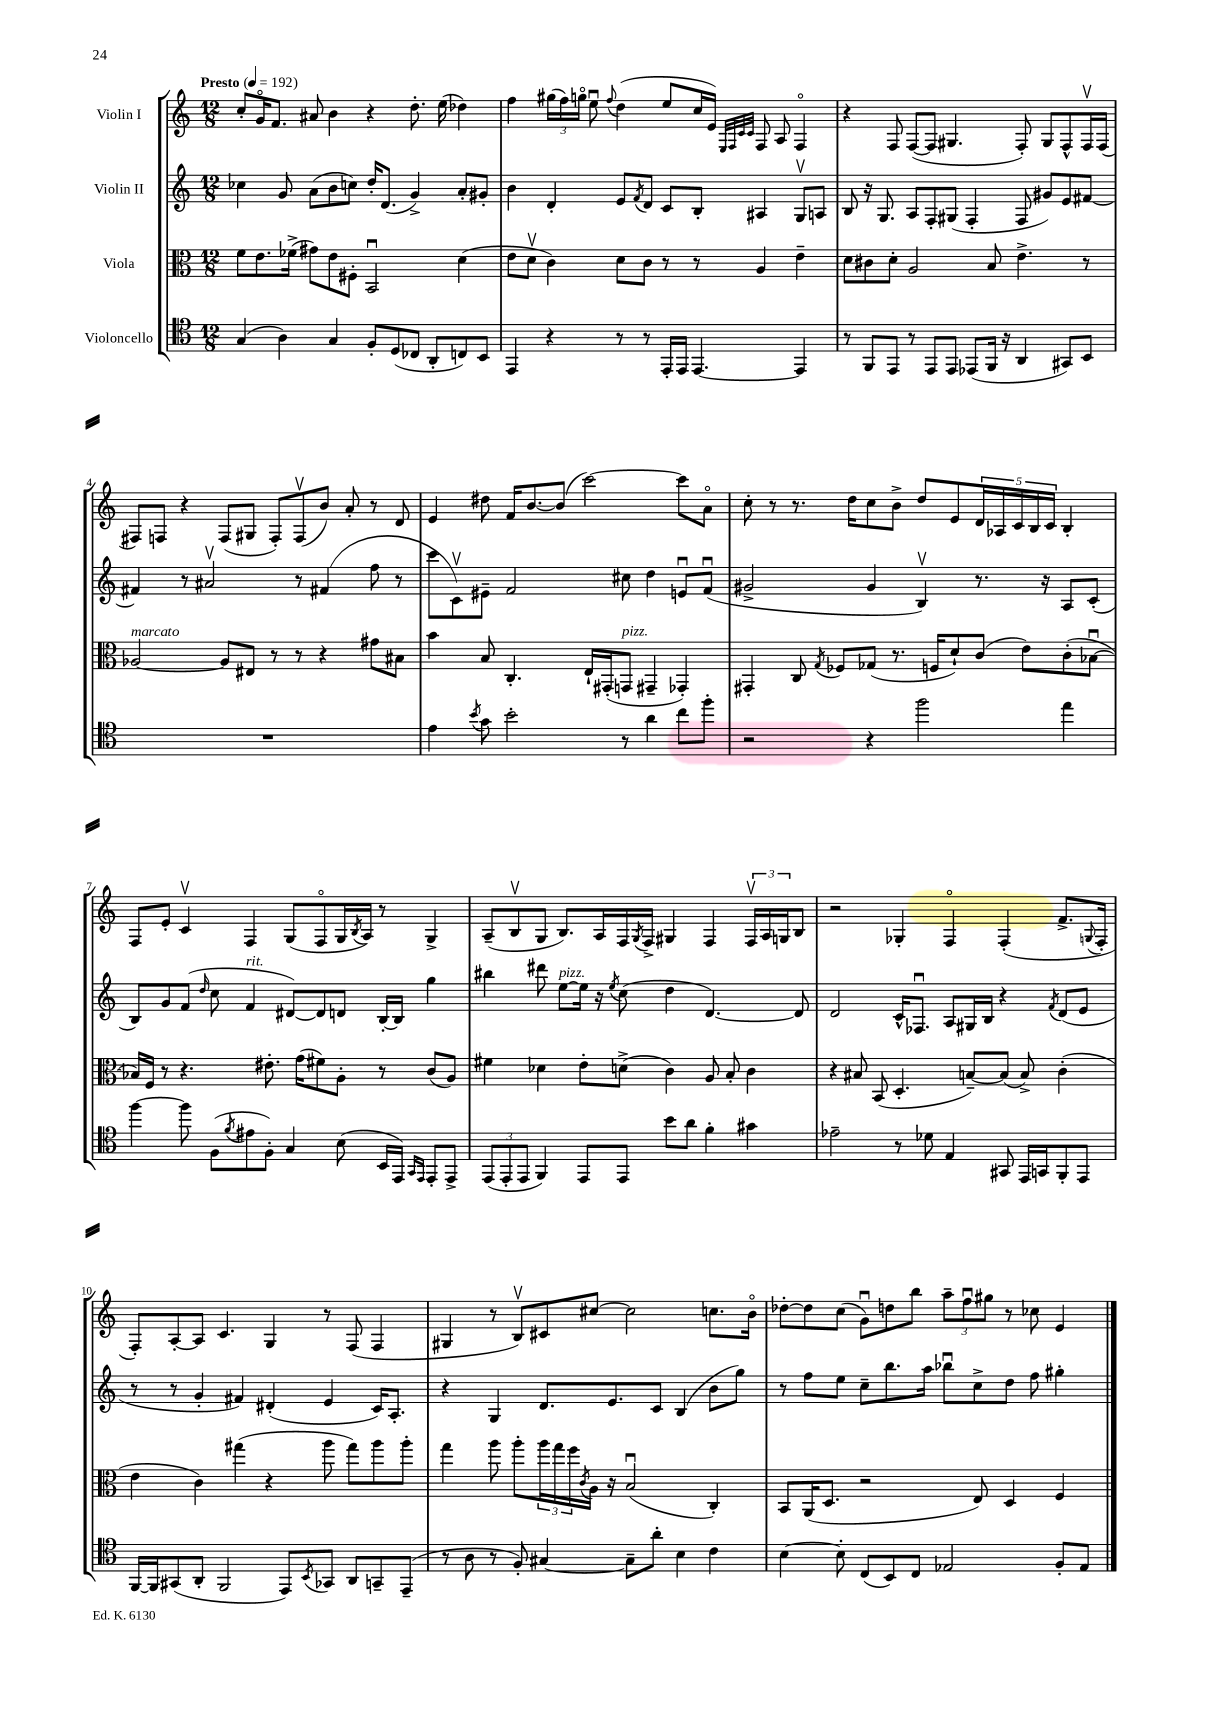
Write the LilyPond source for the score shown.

<<
\new StaffGroup <<
\new Staff = "s0" \with { instrumentName = "Violin I" } {
    \clef treble \key c \major \numericTimeSignature \time 12/8 \tempo "Presto" 4 = 192
    c''8-. g'16\flageolet f'8. ais'8 b'4 r4 d''8.-. e''16( des''4) |
    f''4 \tuplet 3/2 { gis''16( f''16) g''16\flageolet } e''8\downbow \appoggiatura { f''8 } d''4( e''8 c''16 e'16) \grace { e32 f32 c'32 c'32 } f8 a8 f4\flageolet |
    r4 f8 f8~( f8 gis4. f8-.) gis8 f8-^ f16\upbow f16( |
    fis8) f8 r4 f8( gis8 f8-.) f8\upbow( b'8) a'8-. r8 d'8 |
    e'4 dis''8 f'16 b'8.~ b'8( c'''2~) c'''8 a'8\flageolet |
    c''8-. r8 r8. d''16 c''8 b'8-> d''8 e'8 \tuplet 5/4 { d'16 aes16 c'16 b16 c'16 } b4-. |
    f8 e'8-. c'4\upbow f4 g8( f8\flageolet g16 \acciaccatura { b8 } a16) r8 g4-> |
    a8--( b8\upbow g8 b8.) a16 f16 \acciaccatura { g8 } f16-> gis4 f4 \tuplet 3/2 { f16\upbow a16 g16 } b8 |
    r2 ges4-. f4\flageolet f4-.( f'8.-> \appoggiatura { g8 } f16-. |
    f8-.) a8~-. a8 c'4. g4 r8 f8( f4 |
    gis4 r8 b8\upbow) cis'8 cis''8~ cis''2 c''8. b'16\flageolet |
    des''8~-. des''8 c''8( g'8\downbow) d''8 b''8 \tuplet 3/2 { a''8-- f''8\downbow gis''8 } r8 ces''8 e'4 \bar "|." |
}
\new Staff = "s1" \with { instrumentName = "Violin II" } {
    \clef treble \key c \major \numericTimeSignature \time 12/8
    ces''4 g'8 a'8( b'8 c''8) d''16-. d'8.( g'4->) a'8-. gis'8-. |
    b'4 d'4-. e'8 \acciaccatura { f'8 } d'8 c'8 b8-. ais4 g8\upbow a8 |
    b8 r16 g8. a8 f8-. gis8( f4-. f8 gis'8) e'8 fis'8~ |
    fis'4 r8 ais'2\upbow r8 fis'4( f''8 r8 |
    c'''8 c'8\upbow) eis'8-- f'2 cis''8 d''4 e'8\downbow f'8\downbow( |
    gis'2-> gis'4 b4\upbow) r8. r16 a8 c'8-.( |
    b8) g'8 f'8( \grace { d''16 } c''8 f'4^\markup { \italic "rit." } dis'8~) dis'8 d'8 b16~-. b16 g''4 |
    bis''4 dis'''8 e''8~^\markup { \italic "pizz." } e''16 r16 \acciaccatura { e''8 } c''8( d''4 d'4.~) d'8 |
    d'2 c'16-^ fes8.\downbow a8 gis16 b16 r4 \acciaccatura { f'8 } d'8( e'8 |
    r8 r8 g'4-. fis'4) dis'4-.( e'4 c'16) a8.-. |
    r4 g4 d'8. e'8. c'8 b4( b'8 g''8) |
    r8 f''8 e''8 c''8-- b''8. a''16 bes''8\downbow c''8-> d''8 f''8 gis''4-. \bar "|." |
}
\new Staff = "s2" \with { instrumentName = "Viola" } {
    \clef alto \key c \major \numericTimeSignature \time 12/8
    f'8 e'8. fes'16->( gis'8) e'8 fis8-. b,2\downbow d'4( |
    e'8 d'8\upbow c'4) d'8 c'8 r8 r8 a4 e'4-- |
    d'8 cis'8 d'8-. a2 b8 e'4.-> r8 |
    aes2~^\markup { \italic "marcato" } aes8 eis8 r8 r8 r4 gis'8 bis8 |
    b'4 b8 c4.-. e16-! gis,16-.( g,8^\markup { \italic "pizz." } gis,4-- ges,4-.) |
    gis,4-. c8 \acciaccatura { g8 } fes8 ges8( r8. f16 d'8-!) c'8( e'8) c'8-.( bes8~\downbow |
    bes16) f16 r8 r4. eis'8.-. g'16( fis'8) a8-. r8 c'8( a8) |
    fis'4 des'4 e'8-. d'8->( c'4) a8 b8-. c'4 |
    r4 bis8 b,8( d4.-. b8~--) b8( b8->) c'4-.( |
    e'4 c'4) gis''4( r4 a''8 gis''8) a''8 a''8-. |
    g''4 a''8 a''8-. \tuplet 3/2 { a''16 g''16 f''16 } \acciaccatura { c'8 } a16 r16 b2\downbow( c4-.) |
    b,8 a,16( d8. r2 e8) d4 f4 \bar "|." |
}
\new Staff = "s3" \with { instrumentName = "Violoncello" } {
    \clef tenor \key c \major \numericTimeSignature \time 12/8
    g4( a4) g4 f8-. d8( ces8 a,8-. c8) b,8 |
    e,4 r4 r8 r8 e,16-. e,16 e,4.~ e,4 |
    r8 f,8 e,8 r8 e,8 e,8 ees,8( f,16 r16 a,4 gis,8) b,8 |
    R1. |
    e'4 \acciaccatura { b'8 } g'8 b'2-. r8 a'4 c''8 f''8-. |
    r2 r4 f''2 e''4 |
    f''4~ f''8 f8( \acciaccatura { f'8 } eis'8 f8-.) g4 b8( b,16 e,16) \grace { g,16 e,16 } e,8-. e,8-> |
    \tuplet 3/2 { e,8( e,8-. e,8 } f,4) e,8 e,8 b'8 a'8 f'4-. gis'4 |
    ees'2-- r8 des'8 e4 gis,8 e,16 g,16 f,8-. e,8 |
    f,16~ f,16 gis,8( a,8-. f,2 e,8) \acciaccatura { b,8 } ges,8 a,8 g,8-- e,8--( |
    r8 a8 r8 f8-.) gis4~ gis8-- a'8-. b4 c'4 |
    b4~ b8-. c8( b,8) c8 ees2 f8-. ees8 \bar "|." |
}
>>
>>
